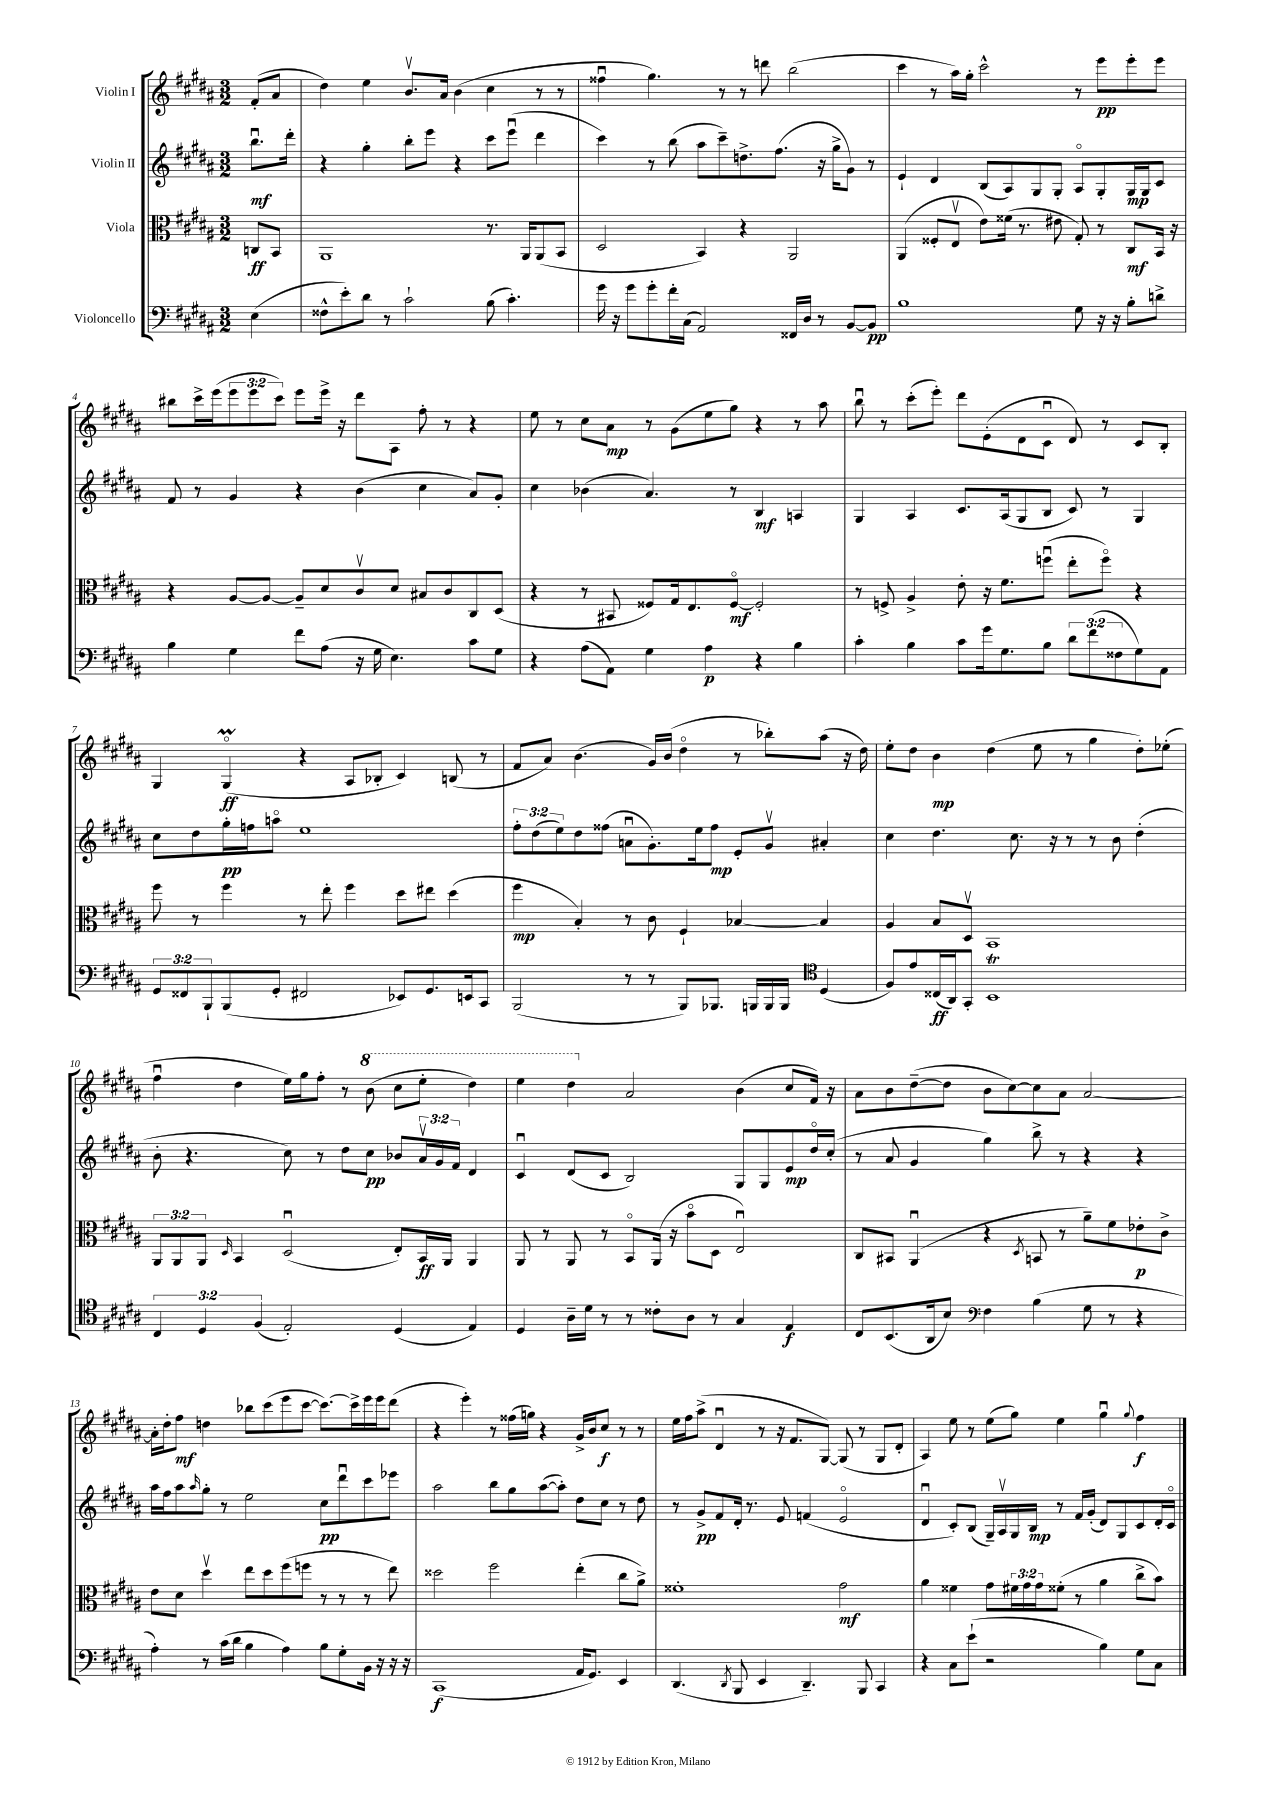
<<
\new StaffGroup <<
\new Staff = "s0" \with { instrumentName = "Violin I" } {
    \clef treble \key b \major \numericTimeSignature \time 3/2 \override Staff.TupletNumber.text = #tuplet-number::calc-fraction-text \partial 4
    fis'8-.( ais'8 |
    dis''4) e''4 b'8.\upbow ais'16 b'4( cis''4 r8 r8 |
    fisis''4\downbow gis''4.) r8 r8 d'''8 b''2( |
    cis'''4 r8 ais''16) gis''16-. cis'''2-^ r8 e'''8\pp e'''8-. e'''8 |
    bis''8 cis'''16-> e'''16( \tuplet 3/2 { e'''8 e'''8 cis'''8) } e'''8 e'''16-> r16 dis'''8 ais8 fis''8-. r8 r4 |
    e''8 r8 cis''8 ais'8\mp r8 gis'8( e''8 gis''8) r4 r8 ais''8 |
    b''8\downbow r8 cis'''8-.( e'''8-.) dis'''8 e'8-.( dis'8 cis'8\downbow dis'8) r8 cis'8 b8-. |
    gis4 gis4\flageolet\prall\ff( r4 ais8 bes8-. cis'4) b8( r8 |
    fis'8 ais'8) b'4.( gis'16) b'16( dis''4\flageolet r8 bes''8-.) ais''8( r16 dis''16) |
    e''8-. dis''8 b'4\mp dis''4( e''8 r8 gis''4 dis''8-.) ees''8-.( |
    fis''4\downbow dis''4 e''16) gis''16 fis''8-. r8 \ottava #1 b''8( cis'''8 e'''8-. dis'''4) |
    e'''4 dis'''4 \ottava #0 ais'2 b'4( cis''8 fis'16) r16 |
    ais'8 b'8 dis''8~--( dis''8 b'8 cis''8~) cis''8 ais'8 ais'2~ |
    ais'16-. dis''16-. fis''8\mf d''4 bes''8 cis'''8( e'''8 cis'''8~ cis'''8.~) cis'''16-> e'''16 e'''16 dis'''8( |
    r4 e'''4-.) r8 fisis''16( g''16) r4 gis'16-> b'16 cis''8\f r8 r8 |
    e''16 fis''16 ais''8->( dis'4\downbow r8 r16 fis'8. gis8~) gis8( r8 gis8 dis'8-. |
    ais4) e''8 r8 e''8( gis''8) e''4 gis''4\downbow \appoggiatura { gis''8 } fis''4\f \bar "|." |
}
\new Staff = "s1" \with { instrumentName = "Violin II" } {
    \clef treble \key b \major \numericTimeSignature \time 3/2 \override Staff.TupletNumber.text = #tuplet-number::calc-fraction-text \partial 4
    b''8.\downbow\mf dis'''16-. |
    r4 gis''4-. b''8-. e'''8 r4 cis'''8 e'''8\downbow( dis'''4 |
    cis'''4) r8 b''8( ais''8 cis'''8--) d''8.-> fis''8.( r16 gis''16-> gis'8) r8 |
    e'4-! dis'4 b8( ais8) gis8 gis8-. ais8\flageolet gis8-. gis16\mp gis16 cis'8 |
    fis'8 r8 gis'4 r4 b'4( cis''4 ais'8) gis'8-. |
    cis''4 bes'4( ais'4.) r8 b4\mf a4 |
    gis4 ais4 cis'8. ais16( gis8 b8 cis'8) r8 gis4 |
    cis''8 dis''8 gis''16-.\pp f''16 a''8\flageolet e''1 |
    \tuplet 3/2 { fis''8-. dis''8( e''8) } dis''8 fisis''8( a'8\downbow gis'8.-.) e''16 fisis''8\mp e'8-. gis'8\upbow ais'4-. |
    cis''4 dis''4. cis''8. r16 r8 r8 b'8 dis''4-.( |
    b'8-. r4. cis''8) r8 dis''8 cis''8\pp bes'8 \tuplet 3/2 { ais'16\upbow gis'16 fis'16 } dis'4 |
    cis'4\downbow dis'8( cis'8 b2) gis8 gis8 e'8\mp dis''16\flageolet cis''16-.( |
    r8 ais'8 gis'4 gis''4) b''8-> r8 r4 r4 |
    ais''16 fis''16 ais''8 \grace { ais''16 } gis''8-. r8 e''2 cis''8\pp dis'''8\downbow cis'''8 ees'''8 |
    ais''2 b''8 gis''8 ais''8~( ais''8-.) dis''8 cis''8 r8 dis''8 |
    r8 gis'8->\pp fis'8 dis'16-. r8. e'8 f'4( e'2\flageolet |
    dis'4\downbow cis'8-.) b8( gis16--) ais16\upbow gis16 b16\mp r8 fis'16 gis'16-.( dis'8) gis8 cis'8 dis'16-. cis'16\flageolet \bar "|." |
}
\new Staff = "s2" \with { instrumentName = "Viola" } {
    \clef alto \key b \major \numericTimeSignature \time 3/2 \override Staff.TupletNumber.text = #tuplet-number::calc-fraction-text \partial 4
    c8\ff b,8 |
    ais,1 r8. ais,16 ais,8( b,8 |
    dis2 b,4) r4 ais,2 |
    ais,4( fisis8-. e8\upbow e'8) fisis'16( r8. eis'8 gis8-.) r8 cis8\mf b,16 r16 |
    r4 ais8~ ais8~ ais8-- dis'8 cis'8\upbow dis'8 bis8 cis'8 cis8 dis8( |
    r4 r8 bis,8 fisis8) gis16 e8. fisis8~\flageolet\mf fisis2-. |
    r8 f8-> ais4-> e'8-. r16 fis'8. f''8\downbow( e''8-. f''8\flageolet) r4 |
    fis''8 r8 fis''4 r8 e''8-. fis''4 dis''8 eis''8 dis''4( |
    fis''4\mp b4-.) r8 cis'8 fis4-! bes4~ bes4 |
    ais4 b8 dis8\upbow b,1 |
    \tuplet 3/2 { ais,8 ais,8 ais,8 } \grace { dis16 } b,4 dis2\downbow( e8-.) b,16\ff ais,16 ais,4 |
    ais,8 r8 ais,8 r8 b,8\flageolet ais,16( r16 b'8\flageolet dis8 e2\downbow) |
    cis8 bis,8 ais,4\downbow( r4 \acciaccatura { dis8 } b,8 r8 ais'8--) fis'8 ees'8-.\p cis'8-> |
    e'8 dis'8 dis''4\upbow e''8 dis''8 fis''8( f''8 r8 r8 r8 e''8) |
    disis''2 fis''2 e''4-.( cis''8 ais'8->) |
    fisis'1-. gis'2\mf |
    ais'4 fisis'4 gis'8 \tuplet 3/2 { fis'16 gis'16 gis'16 } fisis'8-.( r8 ais'4 cis''8-> b'8) \bar "|." |
}
\new Staff = "s3" \with { instrumentName = "Violoncello" } {
    \clef bass \key b \major \numericTimeSignature \time 3/2 \override Staff.TupletNumber.text = #tuplet-number::calc-fraction-text \partial 4
    e4( |
    fisis8-^ e'8-.) dis'8 r8 cis'2-! b8( cis'4.-.) |
    gis'16 r16 gis'8 gis'8-. fis'16-. cis16( ais,2) fisis,16 dis16 r8 b,8~ b,8\pp |
    b1 gis8 r16 r16 b8-. d'8-> |
    b4 gis4 fis'8 ais8( r16 gis16 e4.) cis'8 gis8 |
    r4 ais8( ais,8) gis4 ais4\p r4 b4 |
    cis'4-. b4 cis'8 gis'16 gis8. b8 \tuplet 3/2 { dis'8 fis'8( fisis8 } gis8) ais,8 |
    \tuplet 3/2 { gis,8 fisis,8 b,,8-! } b,,8( gis,8-. fis,2 ees,8) gis,8. e,16 cis,8 |
    b,,2( r8 r8 b,,8) bes,,8. b,,16 b,,16 b,,16 \clef tenor dis4( |
    fis8) e'8 cisis16\ff( ais,16) gis,8-. b,1\trill |
    \tuplet 3/2 { cis4 dis4 fis4( } e2-.) dis4( e4) |
    dis4 ais16-- dis'16 r8 r8 cisis'8-. ais8 r8 gis4 e4\f |
    cis8 b,8.( ais,16 b8) \clef bass fis4 b4( gis8 r8 r4 |
    ais4-.) r8 cis'16( dis'16 b4 ais4) b8 gis8-. b,16 r16 r16 r16 |
    cis,1\f( ais,16 gis,8.) e,4 |
    dis,4.( \acciaccatura { dis,8 } b,,8 e,4 dis,4.--) b,,8 cis,4 |
    r4 cis8 e'8-!( r2 b4) gis8 cis8 \bar "|." |
}
>>
>>
